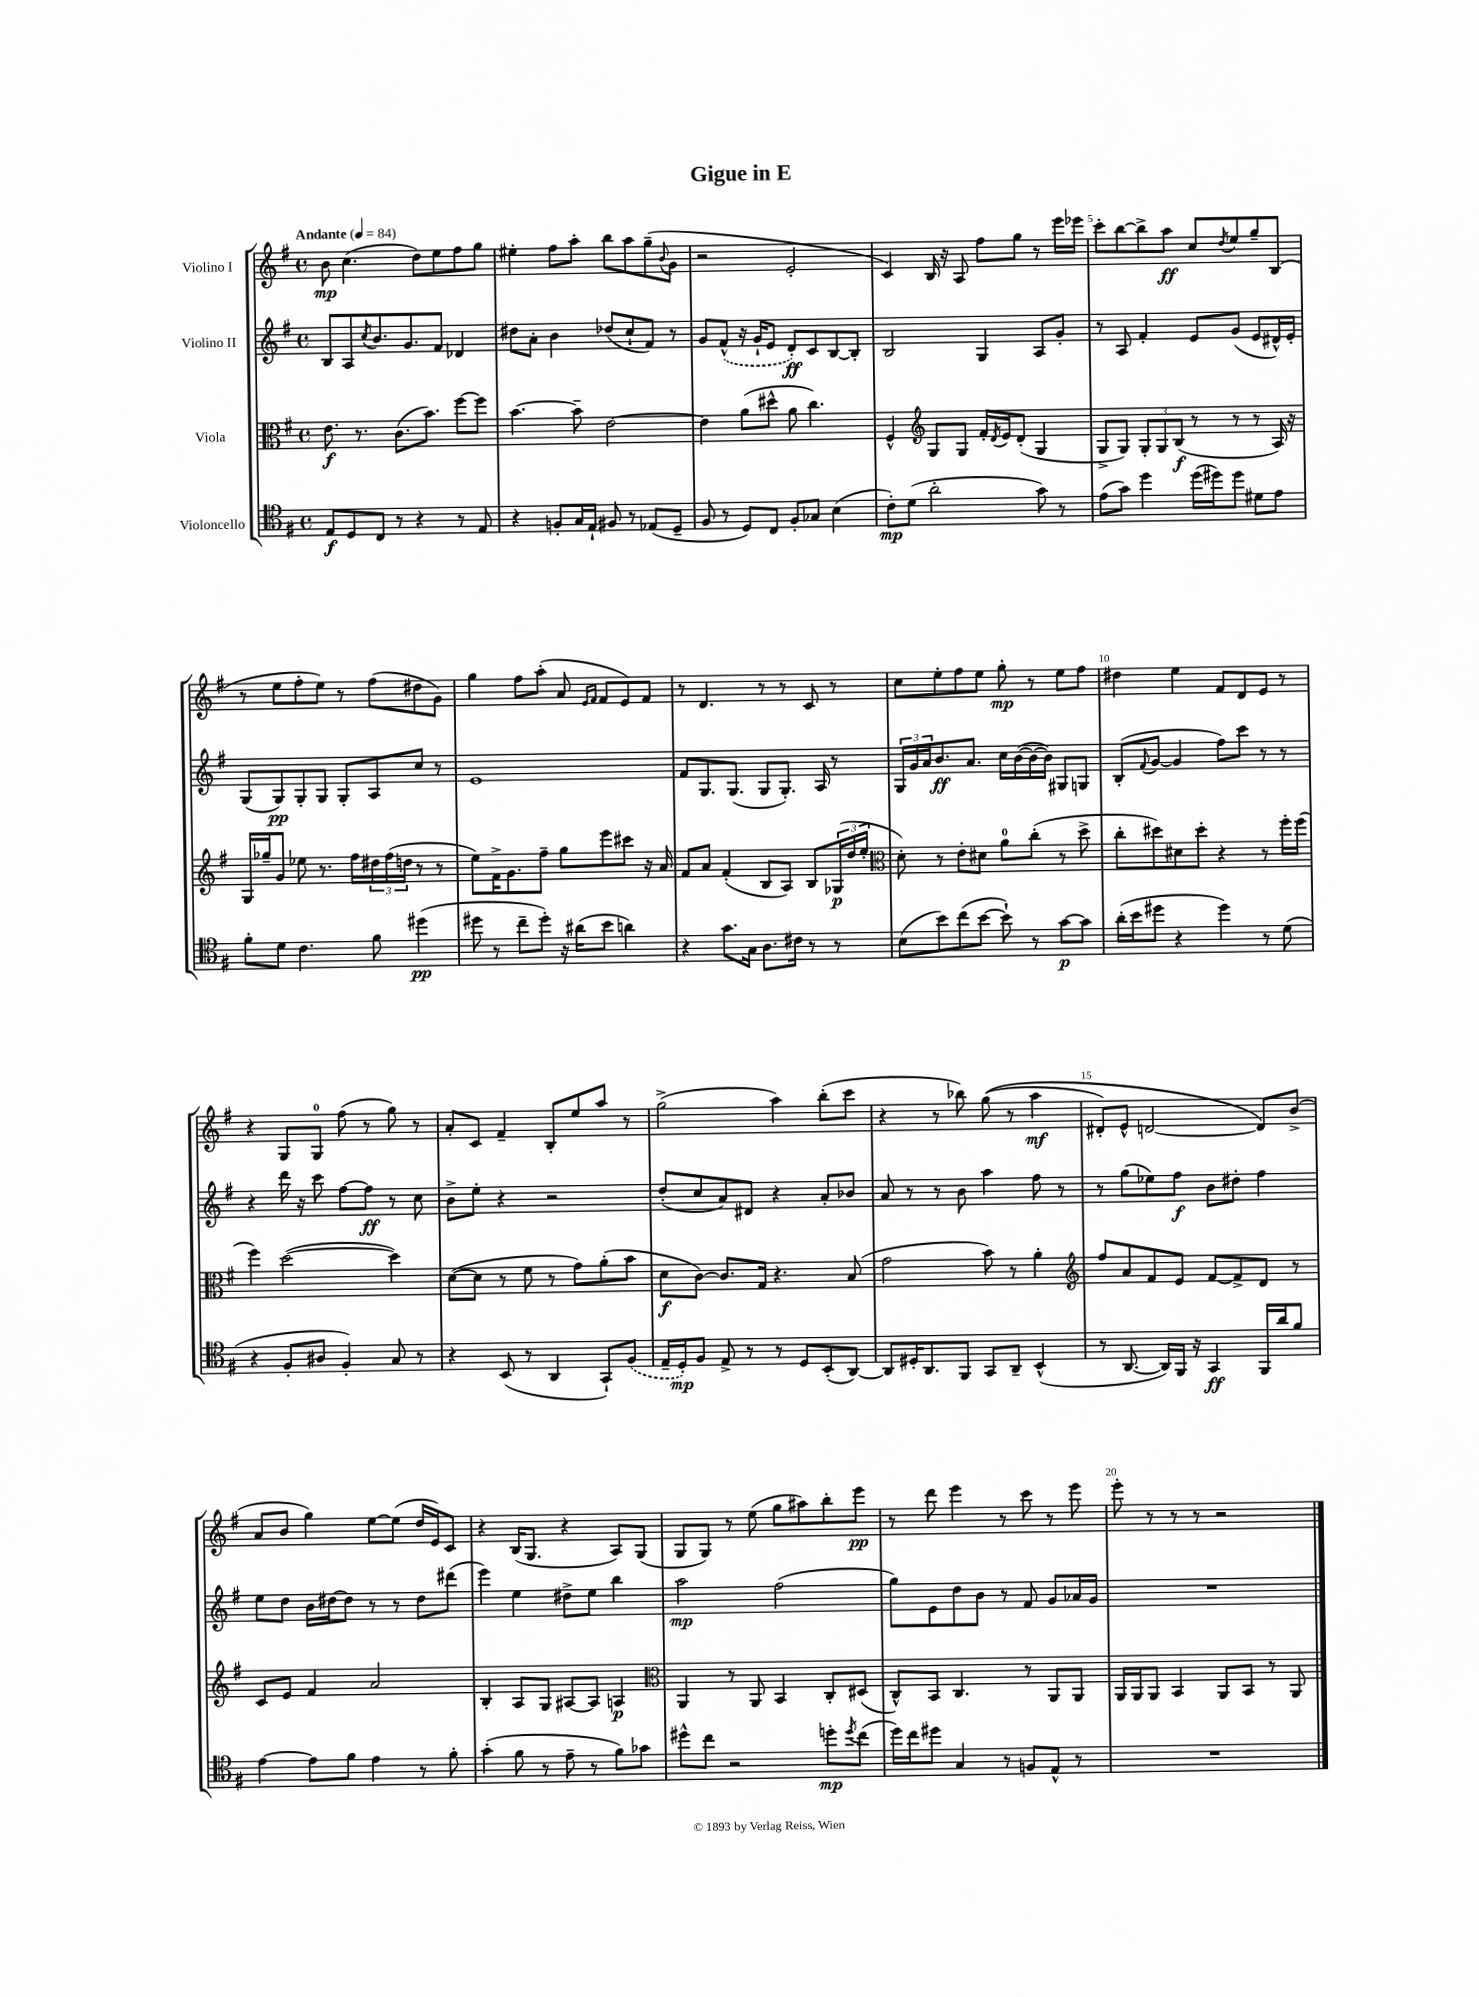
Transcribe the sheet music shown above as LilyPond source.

\header { title = "Gigue in E" }
<<
\new StaffGroup <<
\new Staff = "s0" \with { instrumentName = "Violino I" } {
    \clef treble \key g \major \defaultTimeSignature \time 4/4 \tempo "Andante" 4 = 84
    b'8\mp c''4.( d''8) e''8 fis''8 g''8 |
    eis''4-. fis''8 a''8-. b''8 a''8 g''8--( \appoggiatura { b'8 } g'8 |
    r2 e'2-. |
    c'4) b16 r16 a8 fis''8 g''8 r8 e'''16 ees'''16 |
    c'''8-. b''8~ b''8-> a''8\ff c''8 \acciaccatura { d''8 } e''8 g''8-- b8( |
    r8 e''8 fis''8-. e''8) r8 fis''8( dis''8 g'8) |
    g''4 fis''8 a''8-.( a'8 \grace { e'16 fis'16 } fis'8 e'8) fis'8 |
    r8 d'4. r8 r8 c'8 r8 |
    c''8 e''8-. fis''8 e''8 g''8-.\mp r8 e''8 fis''8 |
    dis''4 e''4 fis'8 d'8 e'8 r8 |
    r4 g8 g8-0 fis''8( r8 g''8) r8 |
    a'8-. c'8 fis'4-- b8-. e''8 a''8 r8 |
    g''2->( a''4) b''8-.( c'''8 |
    r4 r8 bes''8) g''8(\( r8 a''4\mf |
    dis'8-.) e'8-^ d'2~ d'8\) b'8->( |
    a'8 b'8 g''4) e''8~ e''8( d''16 e'16) c'8 |
    r4 b16( g8. r4 a8) g8( |
    g8 g8) r8 e''8( g''8 ais''8) b''8-. e'''8\pp |
    r8 d'''8 e'''4 r8 c'''8 r8 e'''8 |
    e'''8-. r8 r8 r8 r2 \bar "|." |
}
\new Staff = "s1" \with { instrumentName = "Violino II" } {
    \clef treble \key g \major \defaultTimeSignature \time 4/4
    b8 a8 \acciaccatura { c''8 } b'8. g'8. fis'8 des'4 |
    dis''8 a'8-. b'4 des''8( c''8-! fis'8) r8 |
    g'8 \once \slurDashed fis'8-^( r16 g'16-! e'8 d'8-.\ff) c'8 b8~ b8-. |
    b2 g4 a8 g'8-. |
    r8 a8 fis'4-. e'8 g'8( e'8 dis'16-^) e'16-. |
    g8( g8\pp) g8-. g8 g8-. a8 c''8 r8 |
    e'1 |
    fis'8 g8. g8.( g8 g8.-.) a16 r8 |
    \tuplet 3/2 { g16 g'16 a'16 } b'8.\ff a'8. c''16 b'16~( b'16~ b'16) gis8 g8 |
    b8-.( \appoggiatura { fis'8 } g'8~ g'4 fis''8) c'''8 r8 r8 |
    r4 d'''16 r16 c'''8 fis''8~ fis''8\ff r8 c''8 |
    b'8-> e''8-. r4 r2 |
    d''8-.( c''8 a'8) dis'8 r4 a'8-. bes'8 |
    a'8 r8 r8 b'8 a''4 fis''8 r8 |
    r8 g''8( ees''8) fis''8\f b'8 dis''8-. fis''4 |
    e''8 d''8 b'16 dis''16~ dis''8 r8 r8 dis''8 dis'''8( |
    e'''4) e''4 dis''8-> e''8 b''4 |
    a''2\mp fis''2( |
    g''8) e'8 d''8 b'8 r8 fis'8 g'8 aes'16 g'16 |
    R1 \bar "|." |
}
\new Staff = "s2" \with { instrumentName = "Viola" } {
    \clef alto \key g \major \defaultTimeSignature \time 4/4
    e'8.\f r8. c'8.( b'8.) fis''8~ fis''8 |
    b'4.~ b'8-- e'2~ |
    e'4 a'8( dis''8-^ a'8 c''4.) |
    fis4-^ \clef treble g8 g8 fis'16-. \acciaccatura { d'8 } e'16 d'8-.( g4 |
    g8-> g8) \tuplet 3/2 { g8-. g8 b8\f( } r8 r8 r8 a16) r16 |
    g16 ges''16-- g'8 ees''8 r8. fis''16 \tuplet 3/2 { dis''16 fis''16( d''16 } r8 r8 |
    e''8) fis'16-> g'8. fis''8-- g''8 e'''8 cis'''8 r16 a'16 |
    fis'8 a'8 fis'4-.( b8 a8) b8 \tuplet 3/2 { ges16\p( d''16 e''16-. } |
    \clef alto d'8-.) r8 e'8-. dis'8 a'8-0 c''8-.( r8 d''8-> |
    c''8-. dis''8) dis'8 dis''8-. r4 r8 fis''16-. fis''16( |
    fis''4) d''2~( d''4) |
    d'8~( d'8 r8 fis'8 r8 g'8) a'8-.( b'8 |
    d'8\f c'8~) c'8. g16 r4. b8( |
    g'2 b'8) r8 a'4-. |
    \clef treble fis''8 a'8 fis'8 e'8 fis'8~ fis'8-> d'8 r8 |
    c'8 e'8 fis'4 a'2 |
    b4-. a8 g8 ais8~ ais8 a4\p |
    \clef alto a,4 r8 a,8 b,4 c8-. dis8( |
    c8-^) b,8 c4. r8 a,8 a,8 |
    a,16 a,16 a,8 b,4 a,8 b,8 r8 a,8 \bar "|." |
}
\new Staff = "s3" \with { instrumentName = "Violoncello" } {
    \clef tenor \key g \major \defaultTimeSignature \time 4/4
    e8\f d8 c8 r8 r4 r8 e8 |
    r4 f8-. g16 e16-! fis8 r8 ees8( d8-- |
    fis8 r8 d8) c8 fis8-. ges8 b4( |
    c'8-.\mp) d'8( a'2-. g'8) r8 |
    e'8( g'8) d''4 d''16( dis''16) dis''8 dis'8 e'8 |
    fis'8-. d'8 c'4. fis'8 dis''4\pp( |
    dis''8 r8 c''8-- dis''8-.) r16 ais'16( b'8 a'4) |
    r4 g'8. g16 a8. cis'16 r8 r8 |
    b8( b'8) c''8( b'8~ b'8-!) r8 g'8~\p g'8 |
    a'16-.( b'16 dis''8 r4 dis''4) r8 d'8( |
    r4 fis8-. ais8 fis4-.) g8 r8 |
    r4 b,8( r8 a,4 g,8-!) \once \slurDashed fis8( |
    e16-- d16-.\mp) fis8 e8-> r8 r8 d8 b,8-.( a,8~) |
    a,8 dis16-. a,8. fis,8 g,8 a,8-- b,4-^( |
    r8 a,8.~ a,16) fis,16 r16 g,4\ff fis,16 a'16 fis'8 |
    e'4~ e'8 fis'8 e'4 r8 fis'8-. |
    g'4-.( fis'8 r8 e'8-- r8 fis'8) ges'8 |
    dis''8-^ c''8 r2 d''8-.\mp \acciaccatura { d''8 } c''8( |
    d''16) c''16 dis''8 g4 r8 f8 e8-^ r8 |
    R1 \bar "|." |
}
>>
>>
\layout { \context { \Score \override BarNumber.break-visibility = ##(#f #t #t) barNumberVisibility = #(every-nth-bar-number-visible 5) } }
